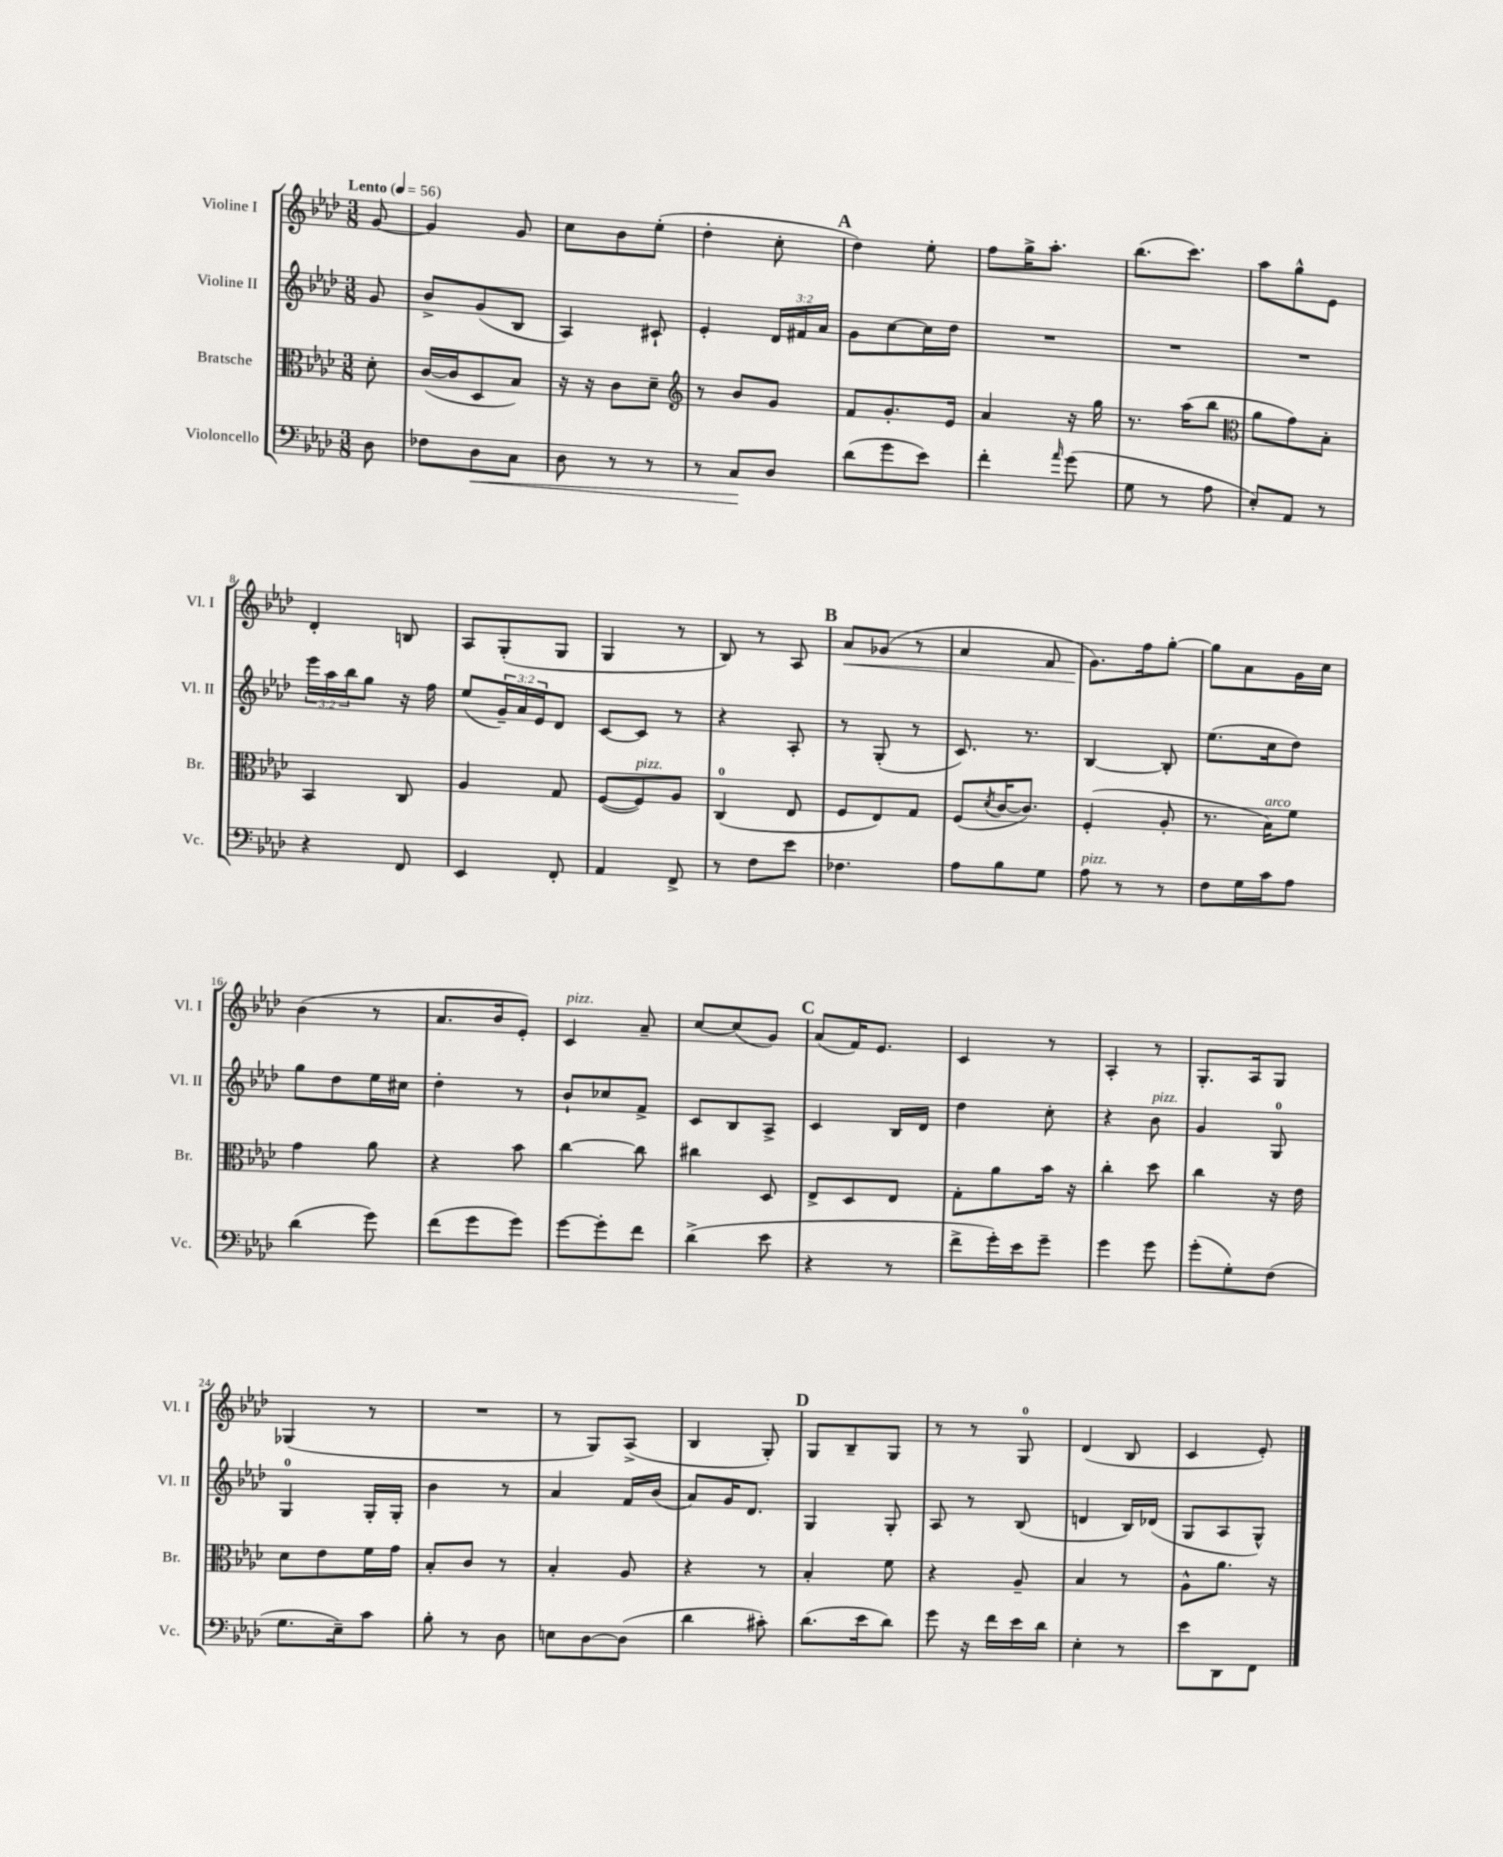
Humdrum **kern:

**kern	**kern	**kern	**kern
*staff4	*staff3	*staff2	*staff1
*clefF4	*clefC3	*clefG2	*clefG2
*k[b-e-a-d-]	*k[b-e-a-d-]	*k[b-e-a-d-]	*k[b-e-a-d-]
*M3/8	*M3/8	*M3/8	*M3/8
*MM56	*MM56	*MM56	*MM56
8D-\	8d-'\	8g/	[8g/
=	=	=	=
8F-\L	([16c/LL	8b-^/L	4g/]
.	16c/]J	.	.
8D-\	8D-/	(8g/	.
8C\J	8B-/J)	8B-/J	8g/
=	=	=	=
8D-\	16r	4A-/)	8cc\L
.	16r	.	.
8r	8c\L	.	8b-\
8r	8d-~\J	8c#`/	(8ee-'\J
=	=	=	=
*	*clefG2	*	*
8r	8r	4e-'/	4dd-'\
8C/L	8b-/L	.	.
8D-/J	8g/J	24d-/LL	8cc'\
.	.	24f#/	.
.	.	24a-/JJ	.
=	=	=	=
(8d-\L	8f/L	8g\L	4dd-\)
8g\	8.g'/	[8cc\	.
8e-\J)	.	16cc\]L	8ee-'\
.	16e-/Jk	16dd-\JJ	.
=	=	=	=
4f'\	4a-/	4.r	8ff\L
.	.	.	16gg^\K
.	.	.	8.aa-'\J
16qqa-/	.	.	.
(8g\	16r	.	.
.	16gg\	.	.
=	=	=	=
8G\	8.r	4.r	(8.bb-\L
8r	.	.	.
.	(16aa-\LK	.	8.ccc\J)
8A-\	8bb-\J	.	.
=	=	=	=
*	*clefC3	*	*
8E-'/L)	8a-\L	4.r	8aa-\L
8AA-/J	8g\)	.	8gg^^\
8r	8B-'\J	.	8e-\J
=	=	=	=
4r	4BB-/	24eee-\LL	4d-'/
.	.	24aa-\	.
.	.	24bb-\J	.
.	.	8gg\J	.
8FF/	8C/	16r	8B/
.	.	16ff\	.
=	=	=	=
4EE-/	4A-/	(8ee-/L	8A-/L
.	.	24g~/L)	(8G'/
.	.	24a-/	.
.	.	24e-/J	.
8FF'/	8G/	8d-/J	8G/J
=	=	=	=
4AA-/	([8F/L	[8c/L	4G/
.	8F/])	8c/]J	.
8FF^/	8A-/J	8r	8r
=	=	=	=
8r	(4C/	4r	8B-/)
8F\L	.	.	8r
8e-\J	8E-/	8A-'/	8A-/
=	=	=	=
4.F-\	8F/L	8r	8a-/L
.	8E-/)	(8G'/	(8g-/J
.	8G/J	8r	8r
=	=	=	=
8A-\L	(8F/L	8.c/)	4a-/
.	8qd-/	.	.
8B-\	[16c/K	.	.
.	8.c/]J)	8.r	.
8G\J	.	.	8f/
=	=	=	=
8A-\	(4F'/	[4B-/	8.g\L)
8r	.	.	.
.	.	.	16ff\k
8r	8A-'/	8B-'/]	[8gg'\J
=	=	=	=
8F\L	8.r	(8.ee-\L	8gg\]L
16G\L	.	.	8a-\
16c\J	16B-\LK)	16cc\k	.
8A-\J	8f\J	8dd-\J)	16g\L
.	.	.	16cc\JJ
=	=	=	=
(4d-\	4g\	8gg\L	(4b-\
.	.	8dd-\	.
8g\)	8a-\	16ee-\L	8r
.	.	16cc#\JJ	.
=	=	=	=
(8f\L	4r	4dd-'\	8.a-/L
8g\	.	.	.
.	.	.	16b-/k
8g\J)	8b-\	8r	8e-'/J)
=	=	=	=
[8g\L	[4cc\	8b-`/L	4c/
8g'\]	.	8cc-/	.
8f\J	8cc\]	8f^/J	8a-~/
=	=	=	=
(4d-^\	4cc#\	8c/L	[8cc/L
.	.	8B-/	(8cc/]
8e-\	8D-/	8A-^/J	8g/J)
=	=	=	=
4r	8E-^/L	4c/	(8a-/L
.	8D-/	.	16f/K)
.	.	.	8.e-/J
8r	8E-/J	16B-/LL	.
.	.	16d-/JJ	.
=	=	=	=
8f^\L	8G'\L	4dd-\	4c/
16g'\L)	8a-\	.	.
16e-\J	.	.	.
8g~\J	16b-\Jk	8cc'\	8r
.	16r	.	.
=	=	=	=
4g\	4cc'\	4r	4A-'/
8g\	8dd-\	8b-\	8r
=	=	=	=
(8g'\L	4cc\	4g/	8.G'/L
8G'\)	.	.	.
.	.	.	16A-/k
(8F\J	16r	8G/	8G/J
.	16e-\	.	.
=	=	=	=
8.G\L	8d-\L	4G/	(4G-/
.	8e-\	.	.
16E-~\k)	.	.	.
8c\J	16f\L	16G'/LL	8r
.	16g\JJ	16G'/JJ	.
=	=	=	=
8B-'\	8B-'/L	4b-\	4.r
8r	8c/J	.	.
8D-\	8r	8r	.
=	=	=	=
8E\L	4B-'/	4a-/	8r
[8D-\	.	.	8G/L)
(8D-\]J	8A-/	16f/LL	(8A-^/J
.	.	(16b-/JJ	.
=	=	=	=
4d-\	4r	8a-/L)	4B-/
.	.	16g/K	.
.	.	8.d-/J	.
8c#'\)	8r	.	8G'/)
=	=	=	=
(8.d-\L	4B-'/	4G/	8G/L
.	.	.	8B-~/
16e-\k	.	.	.
8d-\J)	8f\	8G'/	8G/J
=	=	=	=
8g\	4r	8A-/	8r
16r	.	8r	8r
16f\LL	.	.	.
16e-\	8A-~/	(8B-/	8G/
16d-\JJ	.	.	.
=	=	=	=
4E-'\	4B-/	4d/	(4d-/
8r	8r	16B-/LL)	8B-/
.	.	(16d-/JJ	.
=	=	=	=
8e-\L	8A-^^\L	8G/L	4c/
8DD-\	8.a-\J	8A-/	.
8FF\J	.	8G^^/J)	8e-'/)
.	16r	.	.
==	==	==	==
*-	*-	*-	*-
